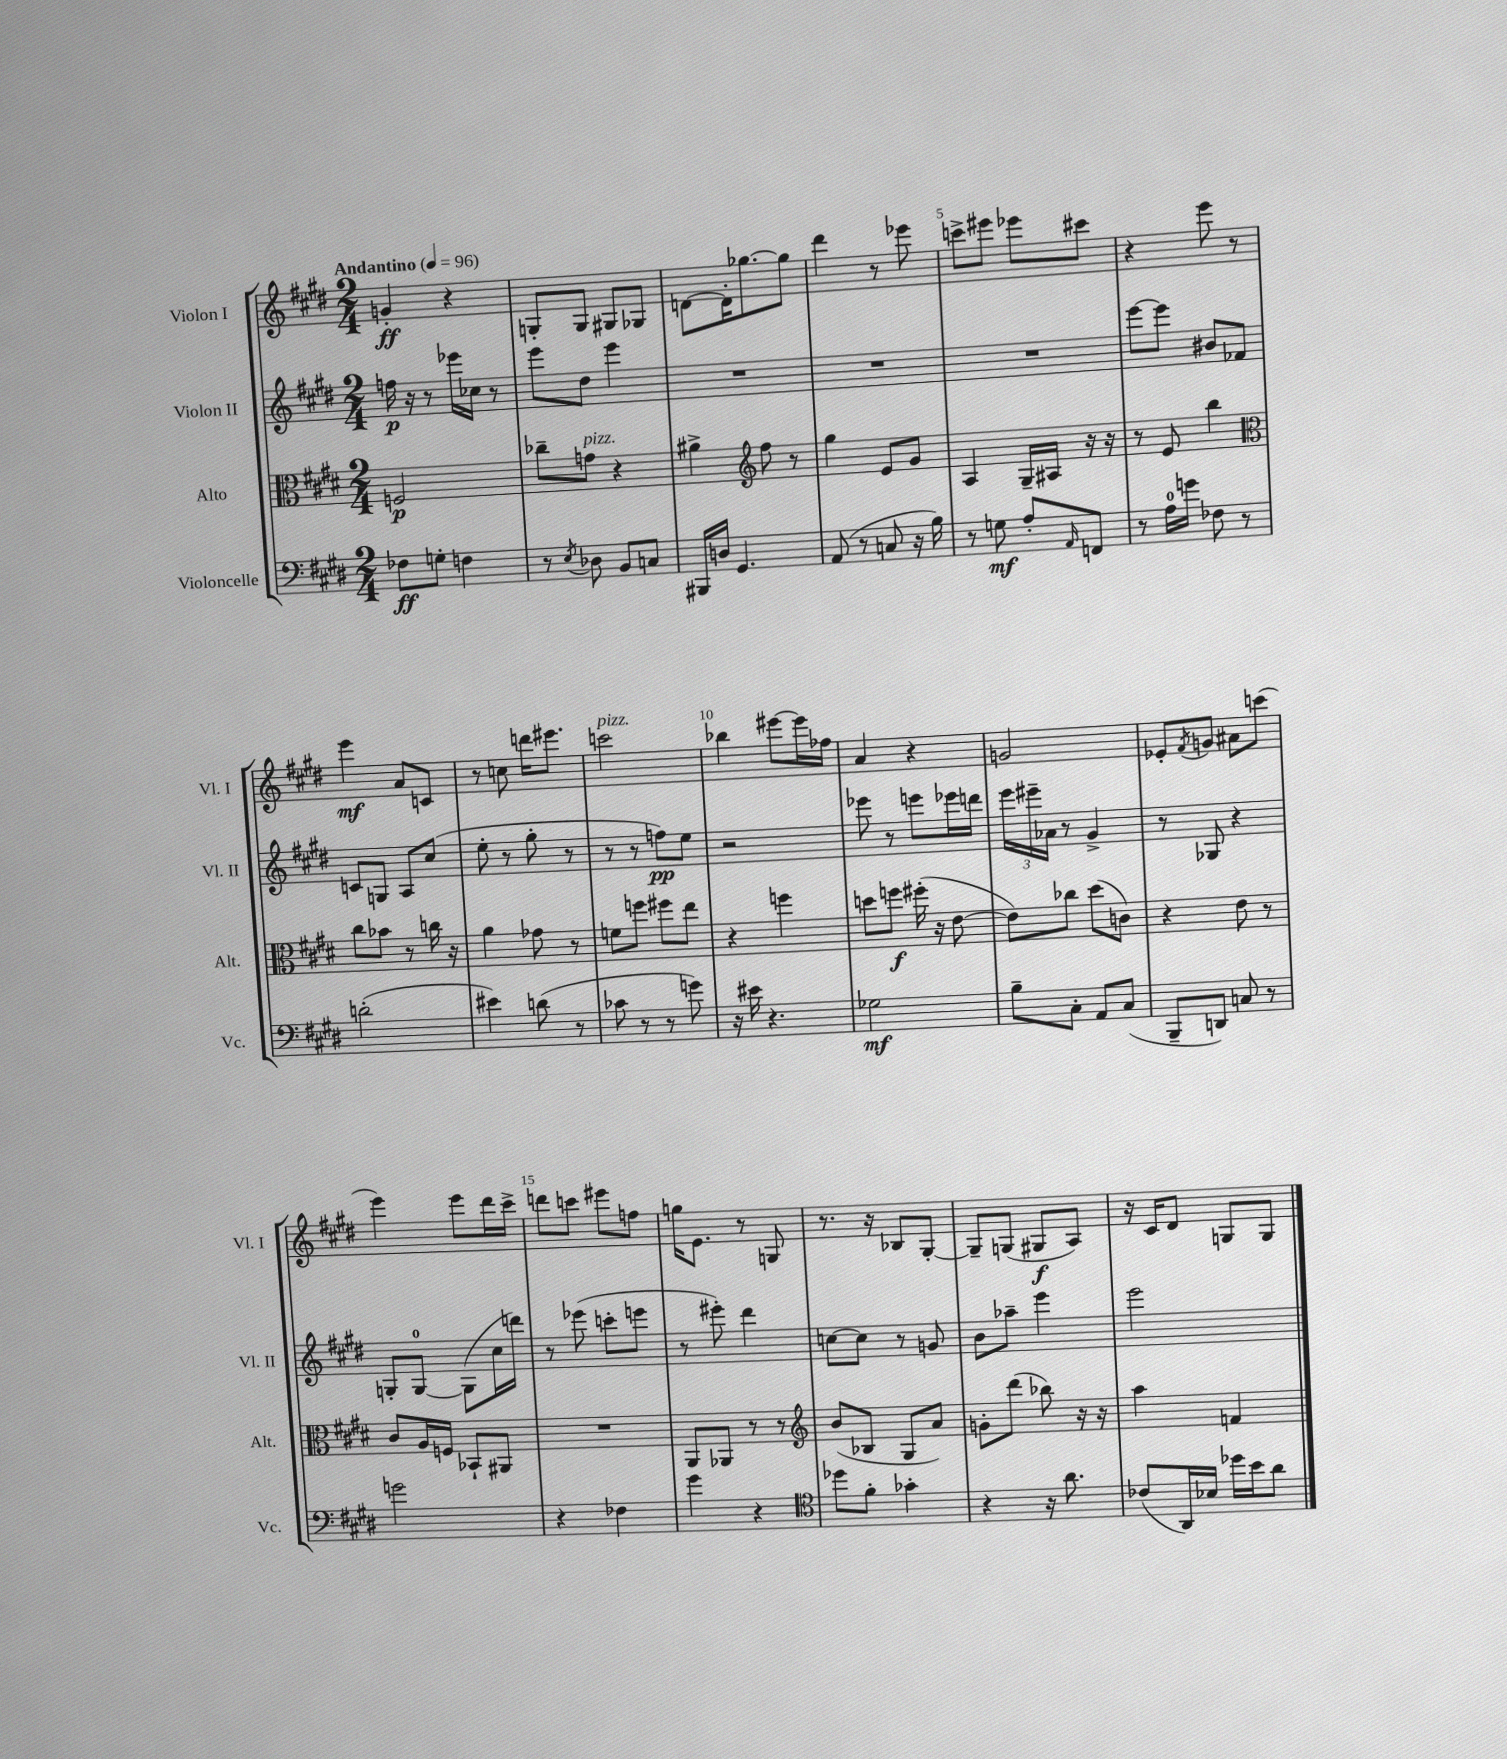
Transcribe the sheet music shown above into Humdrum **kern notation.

**kern	**kern	**kern	**kern
*staff4	*staff3	*staff2	*staff1
*clefF4	*clefC3	*clefG2	*clefG2
*k[f#c#g#d#]	*k[f#c#g#d#]	*k[f#c#g#d#]	*k[f#c#g#d#]
*M2/4	*M2/4	*M2/4	*M2/4
*MM96	*MM96	*MM96	*MM96
8F-	2F	16ff	4g'
.	.	16r	.
8G'	.	8r	.
4F	.	16eee-	4r
.	.	16cc-	.
.	.	8r	.
=	=	=	=
8r	8cc-~	8eee	8G'
8qE	.	.	.
8D-	8g	8dd#	8G
8BB	4r	4eee	8G#
8C	.	.	8G-
=	=	=	=
16BBB#	4a#^	2r	[8d
16D	.	.	.
4.GG#	.	.	16d']
.	.	.	[8.gg-
*	*clefG2	*	*
.	8ff#	.	.
.	8r	.	8gg-]
=	=	=	=
(8AA	4gg#	2r	4ddd#
8r	.	.	.
8C	8e	.	8r
16r	8g#	.	8eee-
16B)	.	.	.
=	=	=	=
8r	4A	2r	8ccc^
8G	.	.	8eee#
8A'	16G#~	.	8eee-
.	16A#	.	.
16qqAA	.	.	.
8FF	16r	.	8ccc#
.	16r	.	.
=	=	=	=
8r	8r	[8eee	4r
16A	8e	8eee]	.
16g	.	.	.
8F-	4bb	8b#	8eee
8r	.	8f-	8r
=	=	=	=
*	*clefC3	*	*
(2d'	8cc#	8c	4eee
.	8b-	8G	.
.	8r	8A	8a
.	16cc	(8cc#	8c
.	16r	.	.
=	=	=	=
4e#)	4a	8ee'	8r
.	.	8r	8cc
(8d	8g-	8gg#'	16ddd
.	.	.	8.eee#
8r	8r	8r	.
=	=	=	=
8c-	8f	8r	2ccc
8r	8ff	8r	.
8r	8ff#	8ff)	.
8g)	8ee	8ee	.
=	=	=	=
16r	4r	2r	4bb-
16e#	.	.	.
4.r	.	.	.
.	4ff	.	[8eee#
.	.	.	16eee#]
.	.	.	16ff-
=	=	=	=
2G-	8dd	8eee-	4a
.	8ff	8r	.
.	(16ff#'	8eee	4r
.	16r	.	.
.	[8e	16eee-	.
.	.	16ddd	.
=	=	=	=
8B~	8e])	24eee	2g
.	.	24eee#~	.
.	.	24a-	.
8C#'	8cc-	8r	.
8AA	(8dd#	4g#^	.
(8C#	8c)	.	.
=	=	=	=
8BBB~	4r	8r	8e-'
.	.	.	8qf#
8DD)	.	8G-	8g
8C	8e	4r	8a#
8r	8r	.	(8ccc
=	=	=	=
2g	8c#	8G'	4eee)
.	16A	[8G	.
.	16F	.	.
.	8BB-`	(8G]	8eee
.	8AA#	16cc#	16ddd#
.	.	16ddd)	16ccc#^
=	=	=	=
4r	2r	8r	8ddd
.	.	(8eee-	8ccc
4F-	.	8ccc'	8eee#
.	.	8eee	8ff
=	=	=	=
4g#	8AA	8r	16gg
.	.	.	8.e
.	8AA-	8eee#')	.
4r	8r	4ddd#	8r
.	8r	.	8G
=	=	=	=
*clefC4	*clefG2	*	*
8dd-	(8b	[8cc	8.r
8f#'	8B-	8cc]	.
.	.	.	16r
4g-'	8G#	8r	8B-
.	8a)	8g	[8G#'
=	=	=	=
4r	8g'	8b	8G#~]
.	(8ddd#	8aa-~	(8G
16r	8bb-)	4eee	8G#
8.a	.	.	.
.	16r	.	8A)
.	16r	.	.
=	=	=	=
(8c-	4aa	2eee	16r
.	.	.	16c#
16AA)	.	.	8d#
16B-	.	.	.
16dd-	4f	.	8G
16b	.	.	.
8a	.	.	8G
==	==	==	==
*-	*-	*-	*-
